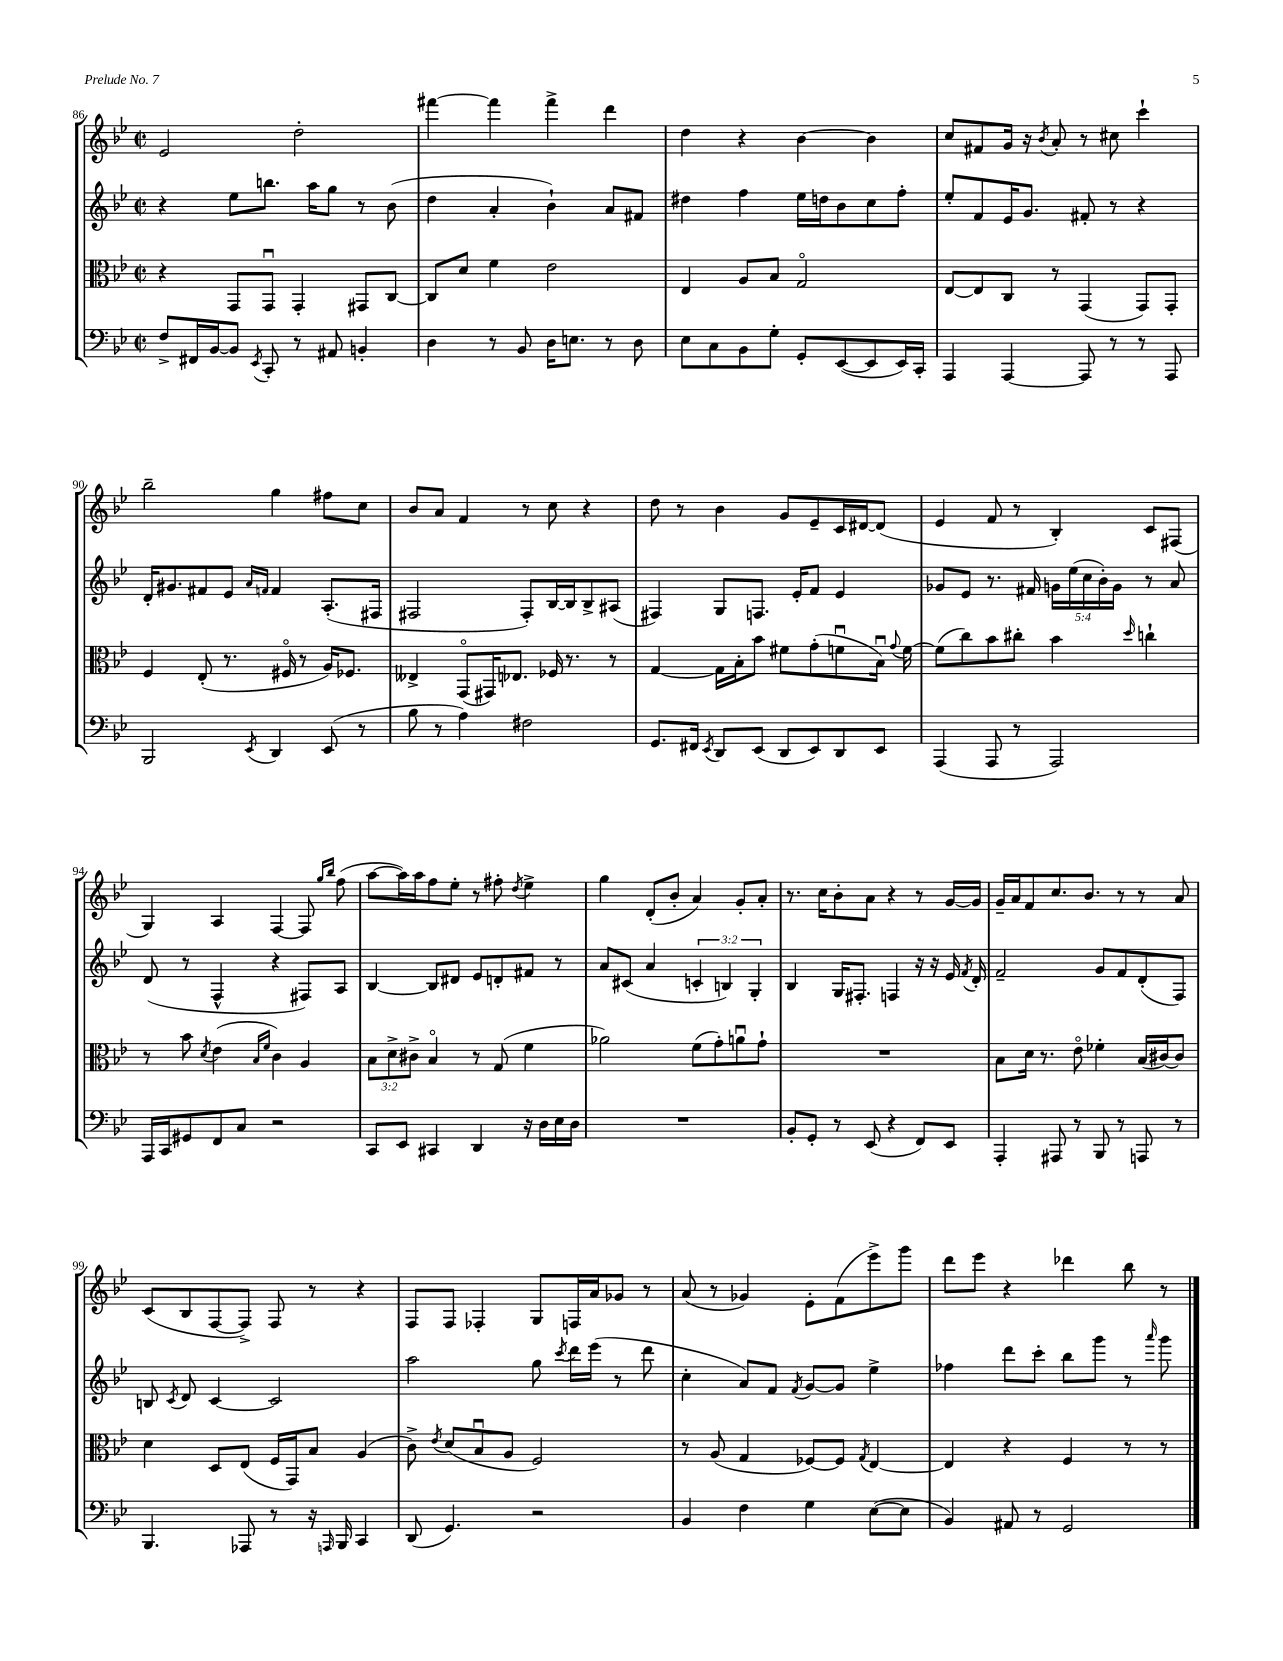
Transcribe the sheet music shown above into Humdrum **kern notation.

**kern	**kern	**kern	**kern
*staff4	*staff3	*staff2	*staff1
*clefF4	*clefC3	*clefG2	*clefG2
*k[b-e-]	*k[b-e-]	*k[b-e-]	*k[b-e-]
*M2/2	*M2/2	*M2/2	*M2/2
*met(c|)	*met(c|)	*met(c|)	*met(c|)
8F^	4r	4r	2e-
16FF#	.	.	.
[16BB-	.	.	.
8BB-]	8GG	8ee-	.
8qEE-	.	.	.
8CC'	8GGu	8.bb	.
8r	4GG'	.	2dd'
.	.	16aa	.
8AA#	.	8gg	.
4BB'	8GG#	8r	.
.	[8C	(8b-	.
=	=	=	=
4D	8C]	4dd	[4fff#
.	8d	.	.
8r	4f	4a'	4fff#]
8BB-	.	.	.
16D	2e-	4b-`)	4fff#^
8.E	.	.	.
8r	.	8a	4ddd
8D	.	8f#	.
=	=	=	=
8E-	4E-	4dd#	4dd
8C	.	.	.
8BB-	8A	4ff	4r
8G'	8B-	.	.
8GG'	2Go	16ee-	[4b-
.	.	16dd	.
([8EE-	.	8b-	.
8EE-]	.	8cc	4b-]
16EE-)	.	8ff'	.
16CC'	.	.	.
=	=	=	=
4AAA	[8E-	8ee-'	8cc
.	8E-]	8f	8f#
[4AAA	8C	16e-	16g
.	.	8.g	16r
.	.	.	8qb-
.	8r	.	8a'
8AAA]	(4GG	8f#'	8r
8r	.	8r	8cc#
8r	8GG)	4r	4ccc`
8AAA	8GG'	.	.
=	=	=	=
2BBB-	4F	16d'	2bb-~
.	.	8.g#	.
.	(8E-'	8f#	.
.	8.r	8e-	.
.	.	16qqa	.
8qEE-	.	16qqf	.
4DD	.	4f	4gg
.	16F#o	.	.
.	8r	.	.
(8EE-	16A)	(8.A'	8ff#
.	8.F-	.	.
8r	.	.	8cc
.	.	16F#	.
=	=	=	=
8B-	4E--^	2F#	8b-
8r	.	.	8a
4A)	(8GGo	.	4f
.	16GG#)	.	.
.	8.E-	.	.
2F#	.	8F#')	8r
.	16F-	[16B-	8cc
.	8.r	16B-]	.
.	.	8B-^	4r
.	8r	(8A#	.
=	=	=	=
8.GG	[4G	4F#)	8dd
.	.	.	8r
16FF#	.	.	.
8qEE-	.	.	.
8DD	16G]	8G	4b-
.	16B-'	.	.
(8EE-	8b-	8.F	.
8DD	8f#	.	8g
.	.	16e-'	.
8EE-)	(8g'	8f	8e-~
8DD	8fu	4e-	16c
.	.	.	[16d#
8EE-	16B-u)	.	(8d#]
.	8qqg	.	.
.	[16f	.	.
=	=	=	=
(4AAA	(8f]	8g-	4e-
.	8cc)	8e-	.
8AAA	8b-	8.r	8f
8r	8cc#'	.	8r
.	.	16f#	.
2AAA)	4b-	20g	4B-')
.	.	(20ee-	.
.	.	20cc	.
.	.	20b-')	.
.	.	20g	.
.	16qqdd	.	.
.	4cc`	8r	8c
.	.	8a	(8F#
=	=	=	=
16AAA	8r	(8d	4G)
16CC	.	.	.
8GG#	8b-	8r	.
.	8qd	.	.
8FF	(4e-	4F^^	4A
8C	.	.	.
.	16qqB-	.	.
.	16qqf	.	.
2r	4c)	4r	[4F
.	4A	8F#)	8F]
.	.	.	16qqgg
.	.	.	16qqbb-
.	.	8A	(8ff
=	=	=	=
8CC	12B-	[4B-	[8aa
.	12d^	.	.
8EE-	.	.	16aa])
.	12c#^	.	.
.	.	.	16aa
4CC#	4B-o	8B-]	8ff
.	.	8d#	8ee-'
4DD	8r	8e-	8r
.	(8G	8d'	8ff#'
.	.	.	8qdd
16r	4f	8f#	4ee-^
16D	.	.	.
16E-	.	8r	.
16D	.	.	.
=	=	=	=
1r	2a-)	8a	4gg
.	.	(8c#	.
.	.	4a	(8d'
.	.	.	8b-'
.	(8f	6c'	4a)
.	8g')	.	.
.	.	6B)	.
.	8au	.	8g'
.	.	6G'	.
.	8g`	.	8a'
=	=	=	=
8BB-'	1r	4B-	8.r
8GG'	.	.	.
.	.	.	16cc
8r	.	16G	8b-'
.	.	8.F#'	.
(8EE-	.	.	8a
4r	.	4F	4r
8FF)	.	16r	8r
.	.	16r	.
8EE-	.	16e-	[16g
.	.	8qf	.
.	.	16d'	16g]
=	=	=	=
4AAA'	8B-	2f~	16g~
.	.	.	16a
.	16d	.	8f
.	8.r	.	.
8AAA#	.	.	8.cc
8r	8e-o	.	.
.	.	.	8.b-
8BBB-	4f-'	8g	.
8r	.	8f	8r
8AAA	(16B-	(8d'	8r
.	[16c#)	.	.
8r	8c#]	8F)	8a
=	=	=	=
4.BBB-	4d	8B	(8c
.	.	8qc	.
.	.	8d	8B-
.	8D	[4c	[8F
8AAA-	(8E-	.	8F^])
8r	16F	2c]	8F
.	16GG)	.	.
16r	8B-	.	8r
16qqAAA	.	.	.
16BBB-	.	.	.
4CC	(4A	.	4r
=	=	=	=
(8DD	8c^)	2aa	8F
.	8qe-	.	.
4.GG)	(8d	.	8F
.	8B-u	.	4F-'
.	8A	.	.
2r	2F)	8gg	8G
.	.	8qccc	.
.	.	16ddd	16F
.	.	(16eee-	16a
.	.	8r	8g-
.	.	8ddd	8r
=	=	=	=
4BB-	8r	4cc'	(8a
.	(8A	.	8r
4F	4G	8a)	4g-)
.	.	8f	.
.	.	8qf	.
4G	[8F-)	[8g	8e-'
.	8F-]	8g]	(8f
.	8qG	.	.
([8E-	[4E-	4ee-^	8eee-^)
8E-]	.	.	8ggg
=	=	=	=
4BB-)	4E-]	4ff-	8ddd
.	.	.	8eee-
8AA#	4r	8ddd	4r
8r	.	8ccc'	.
2GG	4F	8bb-	4ddd-
.	.	8ggg	.
.	8r	8r	8bb-
.	.	16qqaaa	.
.	8r	8ggg	8r
==	==	==	==
*-	*-	*-	*-
